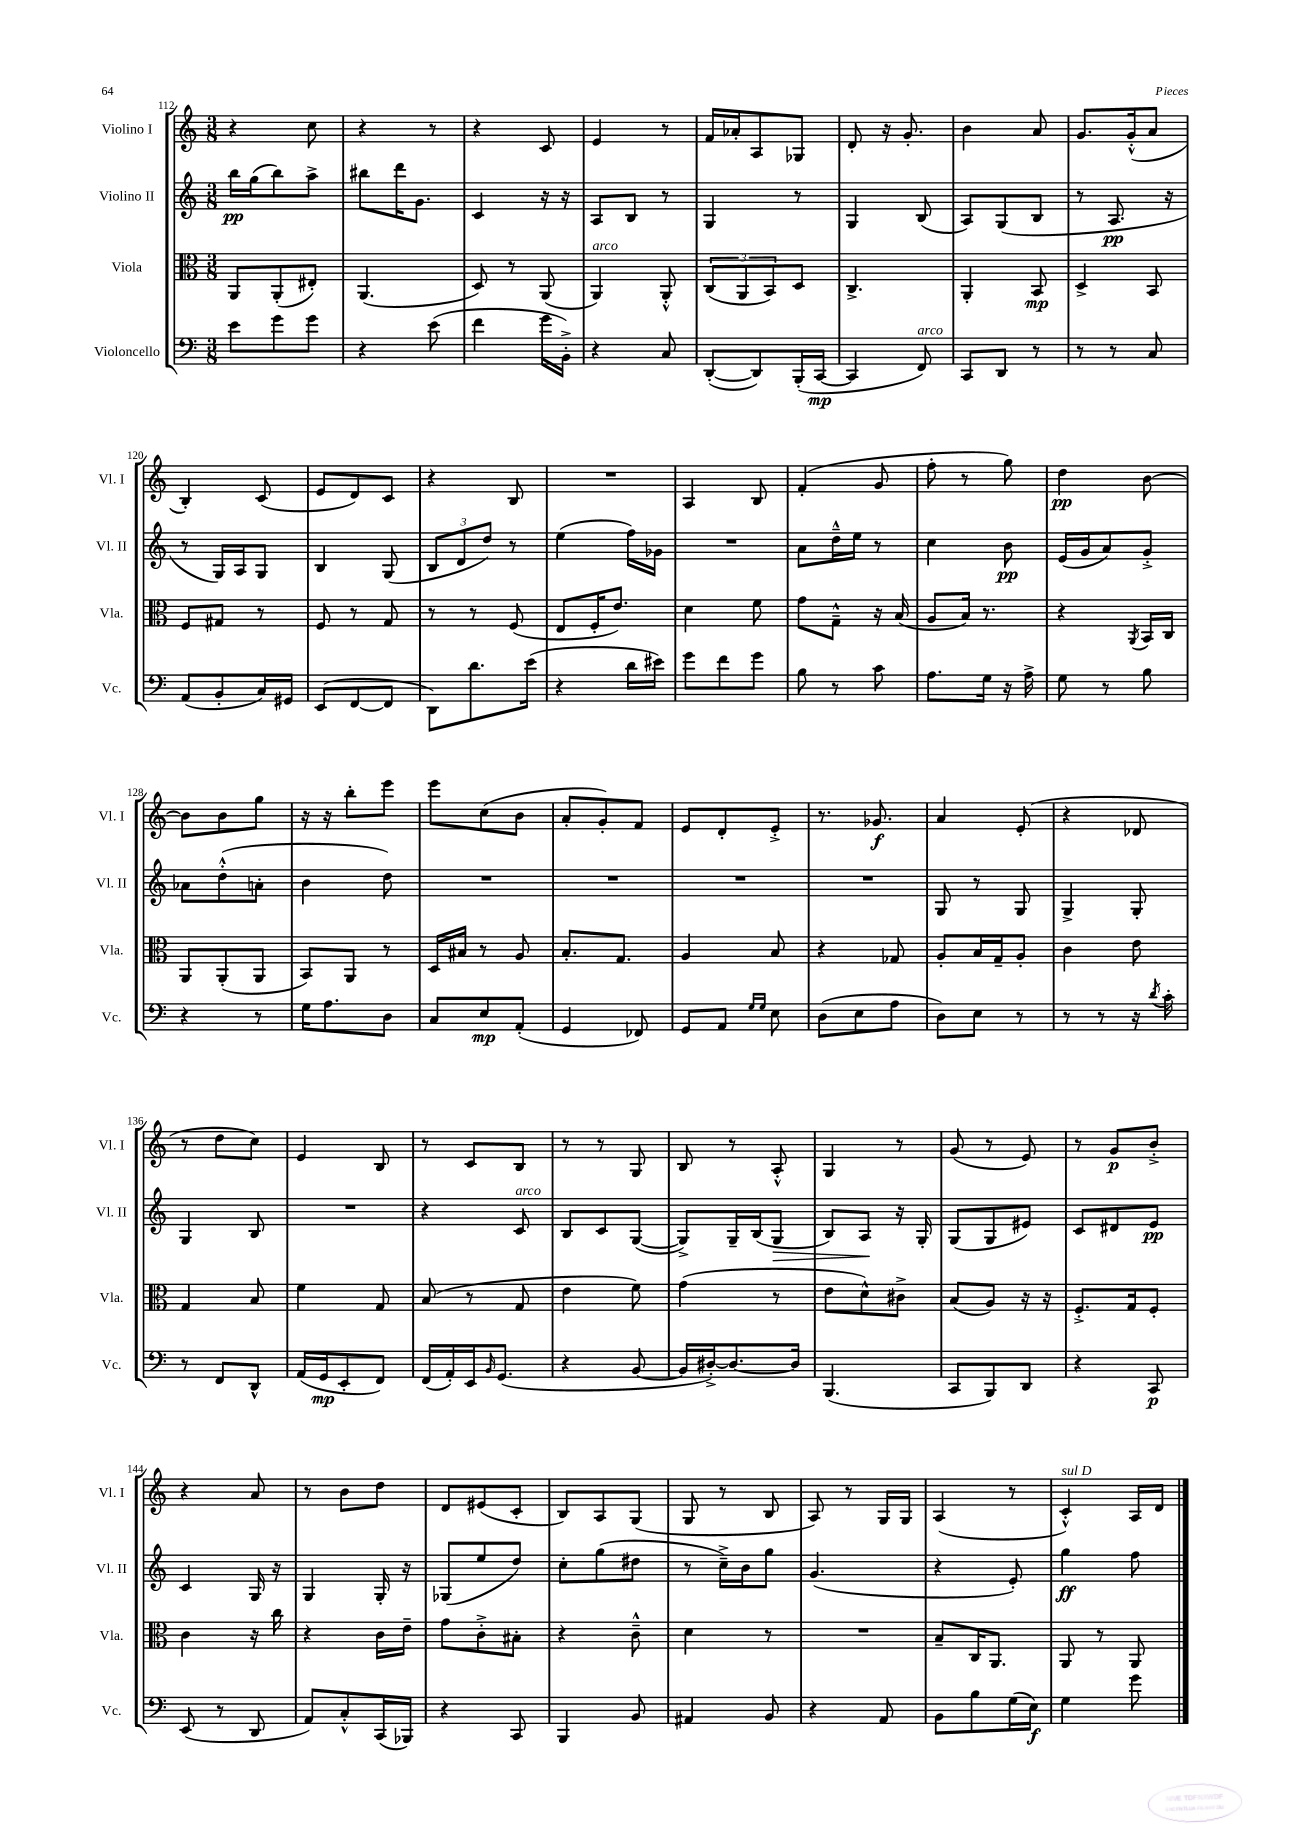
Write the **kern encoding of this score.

**kern	**dynam	**kern	**dynam	**kern	**dynam	**kern	**dynam
*part4	*part4	*part3	*part3	*part2	*part2	*part1	*part1
*staff4	*staff4	*staff3	*staff3	*staff2	*staff2	*staff1	*staff1
*I"Violoncello	*	*I"Viola	*	*I"Violino II	*	*I"Violino I	*
*I'Vc.	*	*I'Vla.	*	*I'Vl. II	*	*I'Vl. I	*
*clefF4	*	*clefC3	*	*clefG2	*	*clefG2	*
*k[]	*	*k[]	*	*k[]	*	*k[]	*
*M3/8	*	*M3/8	*	*M3/8	*	*M3/8	*
=112	=112	=112	=112	=112	=112	=112	=112
8e\L	.	8AA/L	.	16bb\LL	pp	4r	.
.	.	.	.	(16gg\J	.	.	.
8g\	.	(8AA'/	.	8bb\)	.	.	.
8g\J	.	8E#X'/J)	.	8aa^\J	.	8cc\	.
=113	=113	=113	=113	=113	=113	=113	=113
4r	.	(4.AA/	.	8bb#X\L	.	4r	.
.	.	.	.	16ddd\K	.	.	.
.	.	.	.	8.g\J	.	.	.
(8e\	.	.	.	.	.	8r	.
=114	=114	=114	=114	=114	=114	=114	=114
4f\	.	8D/)	.	4c/	.	4r	.
.	.	8r	.	.	.	.	.
16g\LL	.	(8AA/	.	16r	.	8c/	.
16BB'^\JJ)	.	.	.	16r	.	.	.
=115	=115	=115	=115	=115	=115	=115	=115
!	!	!LO:TX:a:i:t=arco	!	!	!	!	!
4r	.	4AA/)	.	8A/L	.	4e/	.
.	.	.	.	8B/J	.	.	.
8C/	.	8AA'^^/	.	8r	.	8r	.
=116	=116	=116	=116	=116	=116	=116	=116
([8DD'/L	.	(12C/L	.	4G/	.	16f/LL	.
.	.	.	.	.	.	16a-X'/J	.
.	.	12AA/	.	.	.	.	.
8DD/])	.	.	.	.	.	8A/	.
.	.	12BB/)	.	.	.	.	.
(16BBB'/L	.	8D/J	.	8r	.	8G-X/J	.
[16CC/JJ	mp	.	.	.	.	.	.
=117	=117	=117	=117	=117	=117	=117	=117
4CC/]	.	4.C^/	.	4G/	.	8d'/	.
.	.	.	.	.	.	16r	.
.	.	.	.	.	.	8.g'/	.
!LO:TX:a:i:t=arco	!	!	!	!	!	!	!
8FF/)	.	.	.	(8B/	.	.	.
=118	=118	=118	=118	=118	=118	=118	=118
8CC/L	.	4AA'/	.	8A/L)	.	4b\	.
8DD/J	.	.	.	(8G/	.	.	.
8r	.	8BB/	mp	8B/J	.	8a/	.
=119	=119	=119	=119	=119	=119	=119	=119
8r	.	4D^/	.	8r	.	8.g/L	.
8r	.	.	.	8.A/	pp	.	.
.	.	.	.	.	.	(16g'^^/k	.
8C/	.	8BB/	.	.	.	8a/J	.
.	.	.	.	16r	.	.	.
!!LO:LB:g=z
=120	=120	=120	=120	=120	=120	=120	=120
(8AA/L	.	8F/L	.	8r	.	4B'/)	.
8BB'/	.	8G#X/J	.	16G/LL)	.	.	.
.	.	.	.	16A/J	.	.	.
16C/L)	.	8r	.	8G/J	.	(8c/	.
16GG#X/JJ	.	.	.	.	.	.	.
=121	=121	=121	=121	=121	=121	=121	=121
(8EE/L	.	8F/	.	4B/	.	8e/L	.
[8FF/	.	8r	.	.	.	8d/)	.
8FF/J]	.	8G/	.	(8G/	.	8c/J	.
=122	=122	=122	=122	=122	=122	=122	=122
8DD\L)	.	8r	.	12B/L	.	4r	.
.	.	.	.	12d/	.	.	.
8.d\	.	8r	.	.	.	.	.
.	.	.	.	12dd/J)	.	.	.
.	.	(8F/	.	8r	.	8B/	.
(16e\Jk	.	.	.	.	.	.	.
=123	=123	=123	=123	=123	=123	=123	=123
4r	.	8E/L	.	(4ee\	.	4.r	.
.	.	16F'/K	.	.	.	.	.
.	.	8.e/J)	.	.	.	.	.
16d\LL	.	.	.	16ff\LL)	.	.	.
16e#X\JJ)	.	.	.	16g-X\JJ	.	.	.
=124	=124	=124	=124	=124	=124	=124	=124
8g\L	.	4d\	.	4.r	.	4A/	.
8f\	.	.	.	.	.	.	.
8g\J	.	8f\	.	.	.	8B/	.
=125	=125	=125	=125	=125	=125	=125	=125
8B\	.	8g\L	.	8a\L	.	(4f'/	.
8r	.	8G~^^\J	.	16dd~^^\L	.	.	.
.	.	.	.	16ee\JJ	.	.	.
8c\	.	16r	.	8r	.	8g/	.
.	.	(16B/	.	.	.	.	.
=126	=126	=126	=126	=126	=126	=126	=126
8.A\L	.	8A/L	.	4cc\	.	8ff'\	.
.	.	16B/Jk)	.	.	.	8r	.
16G\Jk	.	8.r	.	.	.	.	.
16r	.	.	.	8b\	pp	8gg\)	.
16A^\	.	.	.	.	.	.	.
=127	=127	=127	=127	=127	=127	=127	=127
8G\	.	4r	.	(16e/LL	.	4dd\	pp
.	.	.	.	16g/J	.	.	.
8r	.	.	.	8a/)	.	.	.
.	.	8qAA/	.	.	.	.	.
8B\	.	16BB/LL	.	8g'^/J	.	[8b\	.
.	.	16C/JJ	.	.	.	.	.
!!LO:LB:g=z
=128	=128	=128	=128	=128	=128	=128	=128
4r	.	8AA/L	.	8a-X\L	.	8b\L]	.
.	.	(8AA'/	.	(8dd'^^\	.	8b\	.
8r	.	8AA/J	.	8an'\J	.	8gg\J	.
=129	=129	=129	=129	=129	=129	=129	=129
16G\KL	.	8BB/L)	.	4b\	.	16r	.
8.A\	.	.	.	.	.	16r	.
.	.	8AA/J	.	.	.	8bb'\L	.
8D\J	.	8r	.	8dd\)	.	8eee\J	.
=130	=130	=130	=130	=130	=130	=130	=130
8C/L	.	16D/LL	.	4.r	.	8eee\L	.
.	.	16B#X/JJ	.	.	.	.	.
8E/	mp	8r	.	.	.	(8cc\	.
(8AA'/J	.	8A/	.	.	.	8b\J	.
=131	=131	=131	=131	=131	=131	=131	=131
4GG/	.	8.B'/L	.	4.r	.	8a'/L	.
.	.	.	.	.	.	8g'/)	.
.	.	8.G/J	.	.	.	.	.
8FF-X/)	.	.	.	.	.	8f/J	.
=132	=132	=132	=132	=132	=132	=132	=132
8GG/L	.	4A/	.	4.r	.	8e/L	.
8AA/J	.	.	.	.	.	8d'/	.
16qqG/LL	.	.	.	.	.	.	.
16qqG/JJ	.	.	.	.	.	.	.
8E\	.	8B/	.	.	.	8e'^/J	.
=133	=133	=133	=133	=133	=133	=133	=133
(8D\L	.	4r	.	4.r	.	8.r	.
8E\	.	.	.	.	.	.	.
.	.	.	.	.	.	8.g-X/	f
8A\J	.	8G-X/	.	.	.	.	.
=134	=134	=134	=134	=134	=134	=134	=134
8D\L)	.	8A'/L	.	8G/	.	4a/	.
8E\J	.	16B/L	.	8r	.	.	.
.	.	16G~/J	.	.	.	.	.
8r	.	8A'/J	.	8G/	.	(8e'/	.
=135	=135	=135	=135	=135	=135	=135	=135
8r	.	4c\	.	4G^/	.	4r	.
8r	.	.	.	.	.	.	.
16r	.	8e\	.	8G'/	.	8d-X/	.
8qd/	.	.	.	.	.	.	.
16c'\	.	.	.	.	.	.	.
!!LO:LB:g=z
=136	=136	=136	=136	=136	=136	=136	=136
8r	.	4G/	.	4G/	.	8r	.
8FF/L	.	.	.	.	.	8dd\L	.
8DD^^/J	.	8B/	.	8B/	.	8cc\J)	.
=137	=137	=137	=137	=137	=137	=137	=137
(16AA/LL	.	4f\	.	4.r	.	4e/	.
16GG/J	mp	.	.	.	.	.	.
8EE'/	.	.	.	.	.	.	.
8FF/J)	.	8G/	.	.	.	8B/	.
=138	=138	=138	=138	=138	=138	=138	=138
(16FF/LL	.	(8B/	.	4r	.	8r	.
16AA'/)	.	.	.	.	.	.	.
16EE/J	.	8r	.	.	.	8c/L	.
16qqBB/	.	.	.	.	.	.	.
(8.GG/J	.	.	.	.	.	.	.
!	!	!	!	!LO:TX:a:i:t=arco	!	!	!
.	.	8G/	.	8c/	.	8B/J	.
=139	=139	=139	=139	=139	=139	=139	=139
4r	.	4e\	.	8B/L	.	8r	.
.	.	.	.	8c/	.	8r	.
[8BB/	.	8f\)	.	([8G/J	.	8G/	.
=140	=140	=140	=140	=140	=140	=140	=140
16BB/LL]	.	(4g\	.	8G^/L])	.	8B/	.
[16D#X'^/J)	.	.	.	.	.	.	.
8.D#/_	.	.	.	16G~/L	.	8r	.
.	.	.	.	(16B/J	.	.	.
!	!	!	!	!	!LO:HP:b	!	!
.	.	8r	.	8G/J	>	8A'^^/	.
16D#/Jk]	.	.	.	.	.	.	.
=141	=141	=141	=141	=141	=141	=141	=141
(4.BBB/	.	8e\L	.	8B/L)	.	4G/	.
.	.	8d^^\)	.	8A/J	.	.	.
.	.	8c#X^\J	.	16r	]	8r	.
.	.	.	.	16G'/	.	.	.
=142	=142	=142	=142	=142	=142	=142	=142
8CC/L	.	(8B/L	.	(8G/L	.	(8g/	.
8BBB/)	.	8A/J)	.	8G/	.	8r	.
8DD/J	.	16r	.	8e#X/J)	.	8e/)	.
.	.	16r	.	.	.	.	.
=143	=143	=143	=143	=143	=143	=143	=143
4r	.	8.F'^/L	.	8c/L	.	8r	.
.	.	.	.	8d#X/	.	8g/L	p
.	.	16G/k	.	.	.	.	.
8CC/	p	8F'/J	.	8e/J	pp	8b'^/J	.
!!LO:LB:g=z
=144	=144	=144	=144	=144	=144	=144	=144
(8EE/	.	4c\	.	4c/	.	4r	.
8r	.	.	.	.	.	.	.
8DD/	.	16r	.	16G/	.	8a/	.
.	.	16cc\	.	16r	.	.	.
=145	=145	=145	=145	=145	=145	=145	=145
8AA/L)	.	4r	.	4G/	.	8r	.
8C'^^/	.	.	.	.	.	8b\L	.
(16CC/L	.	16c\LL	.	16G'/	.	8dd\J	.
16BBB-X/JJ)	.	16e~\JJ	.	16r	.	.	.
=146	=146	=146	=146	=146	=146	=146	=146
4r	.	8g\L	.	(8G-X/L	.	8d/L	.
.	.	8c'^\	.	8ee/	.	(8e#X/	.
8CC/	.	8B#X'\J	.	8dd/J)	.	8c'/J	.
=147	=147	=147	=147	=147	=147	=147	=147
4BBB/	.	4r	.	8cc'\L	.	8B/L)	.
.	.	.	.	(8gg\	.	8A/	.
8BB/	.	8c~^^\	.	8dd#X\J	.	(8G/J	.
=148	=148	=148	=148	=148	=148	=148	=148
4AA#X/	.	4d\	.	8r	.	8G/	.
.	.	.	.	16cc~^\LL)	.	8r	.
.	.	.	.	16b\J	.	.	.
8BB/	.	8r	.	8gg\J	.	8B/	.
=149	=149	=149	=149	=149	=149	=149	=149
4r	.	4.r	.	(4.g/	.	8A/)	.
.	.	.	.	.	.	8r	.
8AA/	.	.	.	.	.	16G/LL	.
.	.	.	.	.	.	16G/JJ	.
=150	=150	=150	=150	=150	=150	=150	=150
8BB\L	.	8B~/L	.	4r	.	(4A/	.
8B\	.	16C/K	.	.	.	.	.
.	.	8.AA/J	.	.	.	.	.
(16G\L	.	.	.	8e'/)	.	8r	.
16E\JJ)	f	.	.	.	.	.	.
=151	=151	=151	=151	=151	=151	=151	=151
!	!	!	!	!	!	!LO:TX:a:i:t=sul D	!
4G\	.	8AA/	.	4gg\	ff	4c'^^/)	.
.	.	8r	.	.	.	.	.
8g\	.	8AA/	.	8ff\	.	16A/LL	.
.	.	.	.	.	.	16d/JJ	.
==	==	==	==	==	==	==	==
*-	*-	*-	*-	*-	*-	*-	*-
